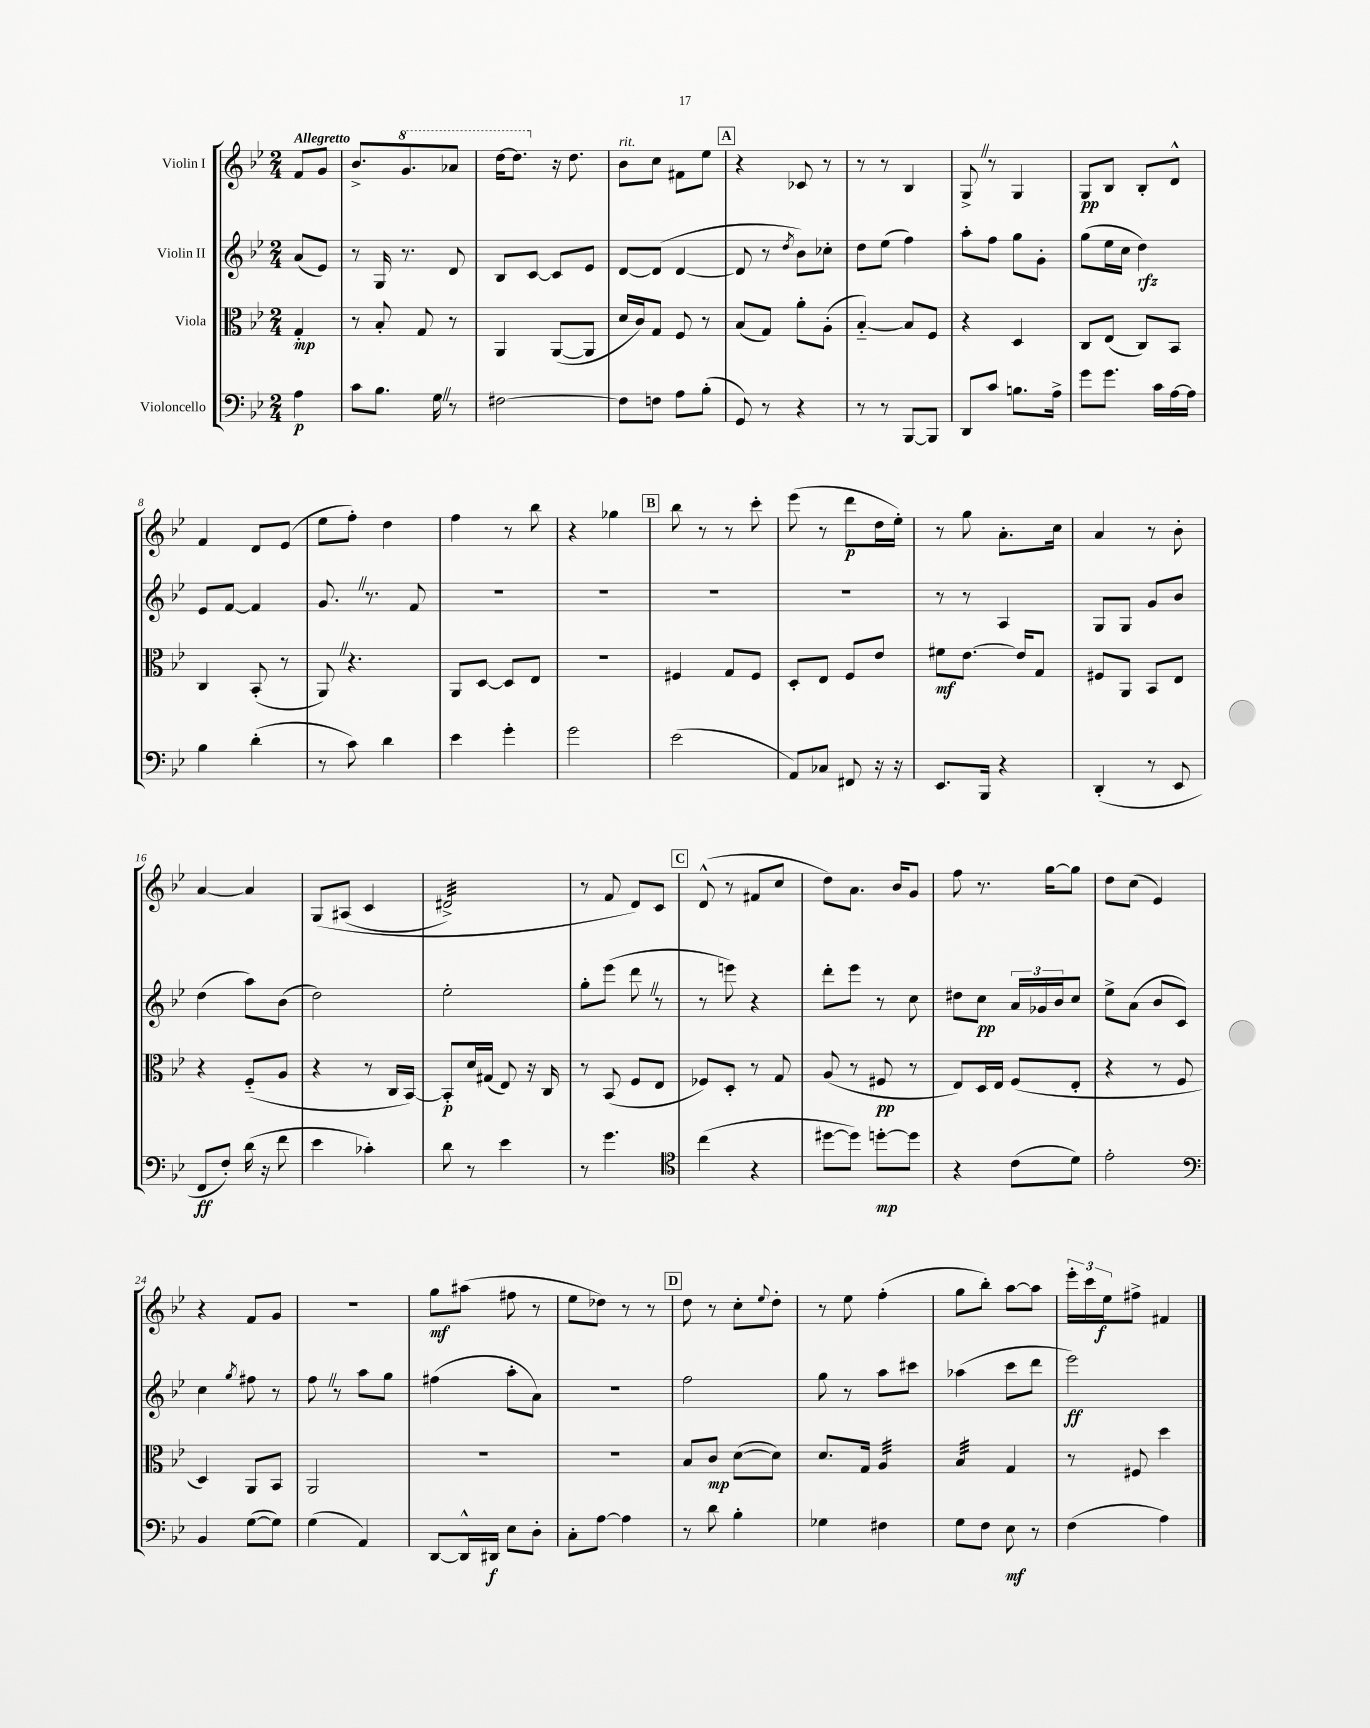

**kern	**kern	**kern	**kern
*staff4	*staff3	*staff2	*staff1
*clefF4	*clefC3	*clefG2	*clefG2
*k[b-e-]	*k[b-e-]	*k[b-e-]	*k[b-e-]
*M2/4	*M2/4	*M2/4	*M2/4
4A	4G'	(8a	8f
.	.	8e-)	8g
=	=	=	=
8c	8r	8r	8.b-^
8.B-	8B-'	16G	.
.	.	8.r	8.gg
.	8G	.	.
16G	.	.	.
8r	8r	8d	8aa-
=	=	=	=
[2F#	4AA	8B-	[16ddd
.	.	.	8.ddd]
.	.	[8c	.
.	([8AA	8c]	16r
.	.	.	8.dd
.	8AA]	8e-	.
=	=	=	=
8F#]	16d	[8d	8b-
.	16c)	.	.
8F	8G	(8d]	8cc
8A	8F	[4d	8f#
(8B-'	8r	.	8ee-
=	=	=	=
8GG)	(8B-	8d]	4r
8r	8G)	8r	.
.	.	8qdd	.
4r	8a'	8b-)	8c-
.	(8A'	8cc-'	8r
=	=	=	=
8r	[4B-'~)	8dd	8r
8r	.	(8ee-	8r
[8BBB-	8B-]	4ff)	4B-
8BBB-]	8F	.	.
=	=	=	=
8DD	4r	8aa'	8G^
8c	.	8ff	8r
8.B	4D	8gg	4G
.	.	8g'	.
16A^	.	.	.
=	=	=	=
8g	8C	(8gg	8G
8.g	(8E-	16ee-	8B-
.	.	16cc	.
.	8C)	4dd)	8B-'
16c	.	.	.
[16A	8BB-	.	8d^^
16A]	.	.	.
=	=	=	=
4B-	4C	8e-	4f
.	.	[8f	.
(4d'	(8BB-'	4f]	8d
.	8r	.	(8e-
=	=	=	=
8r	8AA)	8.g	8ee-
8c)	4.r	.	8ff')
.	.	8.r	.
4d	.	.	4dd
.	.	8f	.
=	=	=	=
4e-	8AA	2r	4ff
.	[8D	.	.
4g'	8D]	.	8r
.	8E-	.	8bb-
=	=	=	=
2g	2r	2r	4r
.	.	.	4gg-
=	=	=	=
(2e-	4F#	2r	8bb-
.	.	.	8r
.	8G	.	8r
.	8F#	.	8ccc'
=	=	=	=
8AA)	8D'	2r	(8eee-
8C-	8E-	.	8r
8FF#	8F	.	8ddd
16r	8e-	.	16dd
16r	.	.	16ee-')
=	=	=	=
8.EE-	8f#	8r	8r
.	[8.e-	8r	8gg
16BBB-	.	.	.
4r	.	4A	8.a'
.	16e-]	.	.
.	8G	.	.
.	.	.	16cc
=	=	=	=
(4DD'	8F#	8G	4a
.	8AA	8G	.
8r	8BB-	8g	8r
8EE-	8E-	8b-	8b-'
=	=	=	=
8FF	4r	(4dd	[4a
8F')	.	.	.
(16d	(8F'~	8aa)	4a]
16r	.	.	.
8f	8A	(8b-	.
=	=	=	=
4e-	4r	2dd)	&(8G
.	.	.	(8A#
4c-')	8r	.	4c
.	16C	.	.
.	[16BB-)	.	.
=	=	=	=
8d	8BB-']	2ee-'	2d#^)
8r	16d	.	.
.	(16G#	.	.
4e-	8E-)	.	.
.	16r	.	.
.	16C	.	.
=	=	=	=
8r	8r	8gg'	8r
4.g	(8BB-	(8eee-	8f
.	8F	8ddd	8d&)
.	8E-	8r	8c
=	=	=	=
*clefC4	*	*	*
(4cc	8F-)	8r	(8d^^
.	8D'	8eee)	8r
4r	8r	4r	8f#
.	8G	.	8cc
=	=	=	=
[8dd#	(8A	8ddd'	8dd)
8dd#])	8r	8eee-	8.a
[8dd'	8F#	8r	.
.	.	.	16b-
8dd]	8r	8cc	8g
=	=	=	=
4r	8E-)	8dd#	8ff
.	16D	8cc	8.r
.	16E-	.	.
(8c	(8F	24a	.
.	.	24g-	.
.	.	.	[16gg
.	.	24b-	.
8d)	8E-'	8cc	8gg]
=	=	=	=
2e-'	4r	8ee-^	8dd
.	.	(8a	(8cc
.	8r	8b-	4e-)
.	8F	8c)	.
=	=	=	=
*clefF4	*	*	*
4BB-	4D)	4cc	4r
.	.	8qgg	.
([8G	8AA	8ff#	8f
8G])	8BB-	8r	8g
=	=	=	=
(4G	2AA	8ff	2r
.	.	8r	.
4AA)	.	8aa	.
.	.	8gg	.
=	=	=	=
[8DD	2r	(4ff#	8gg
16DD^^]	.	.	(8aa#
16DD#	.	.	.
8E-	.	8aa'	8ff#
8D'	.	8a)	8r
=	=	=	=
8C'	2r	2r	8ee-
[8A	.	.	8dd-)
4A]	.	.	8r
.	.	.	8r
=	=	=	=
8r	8B-	2ff	8dd
8d	8c	.	8r
4B-'	([8d	.	8cc'
.	.	.	8qqee-
.	8d])	.	8dd'
=	=	=	=
4G-	8.d	8gg	8r
.	.	8r	8ee-
.	16G	.	.
4F#	4A	8aa	(4ff'
.	.	8ccc#	.
=	=	=	=
8G	4B-	(4aa-	8gg
8F	.	.	8bb-')
8E-	4G	8ccc	[8aa
8r	.	8ddd	8aa]
=	=	=	=
(4F	8r	2eee-)	24eee-'
.	.	.	24ccc
.	.	.	24ee-
.	8F#	.	8ff#^
4A)	4dd	.	4f#
==	==	==	==
*-	*-	*-	*-
